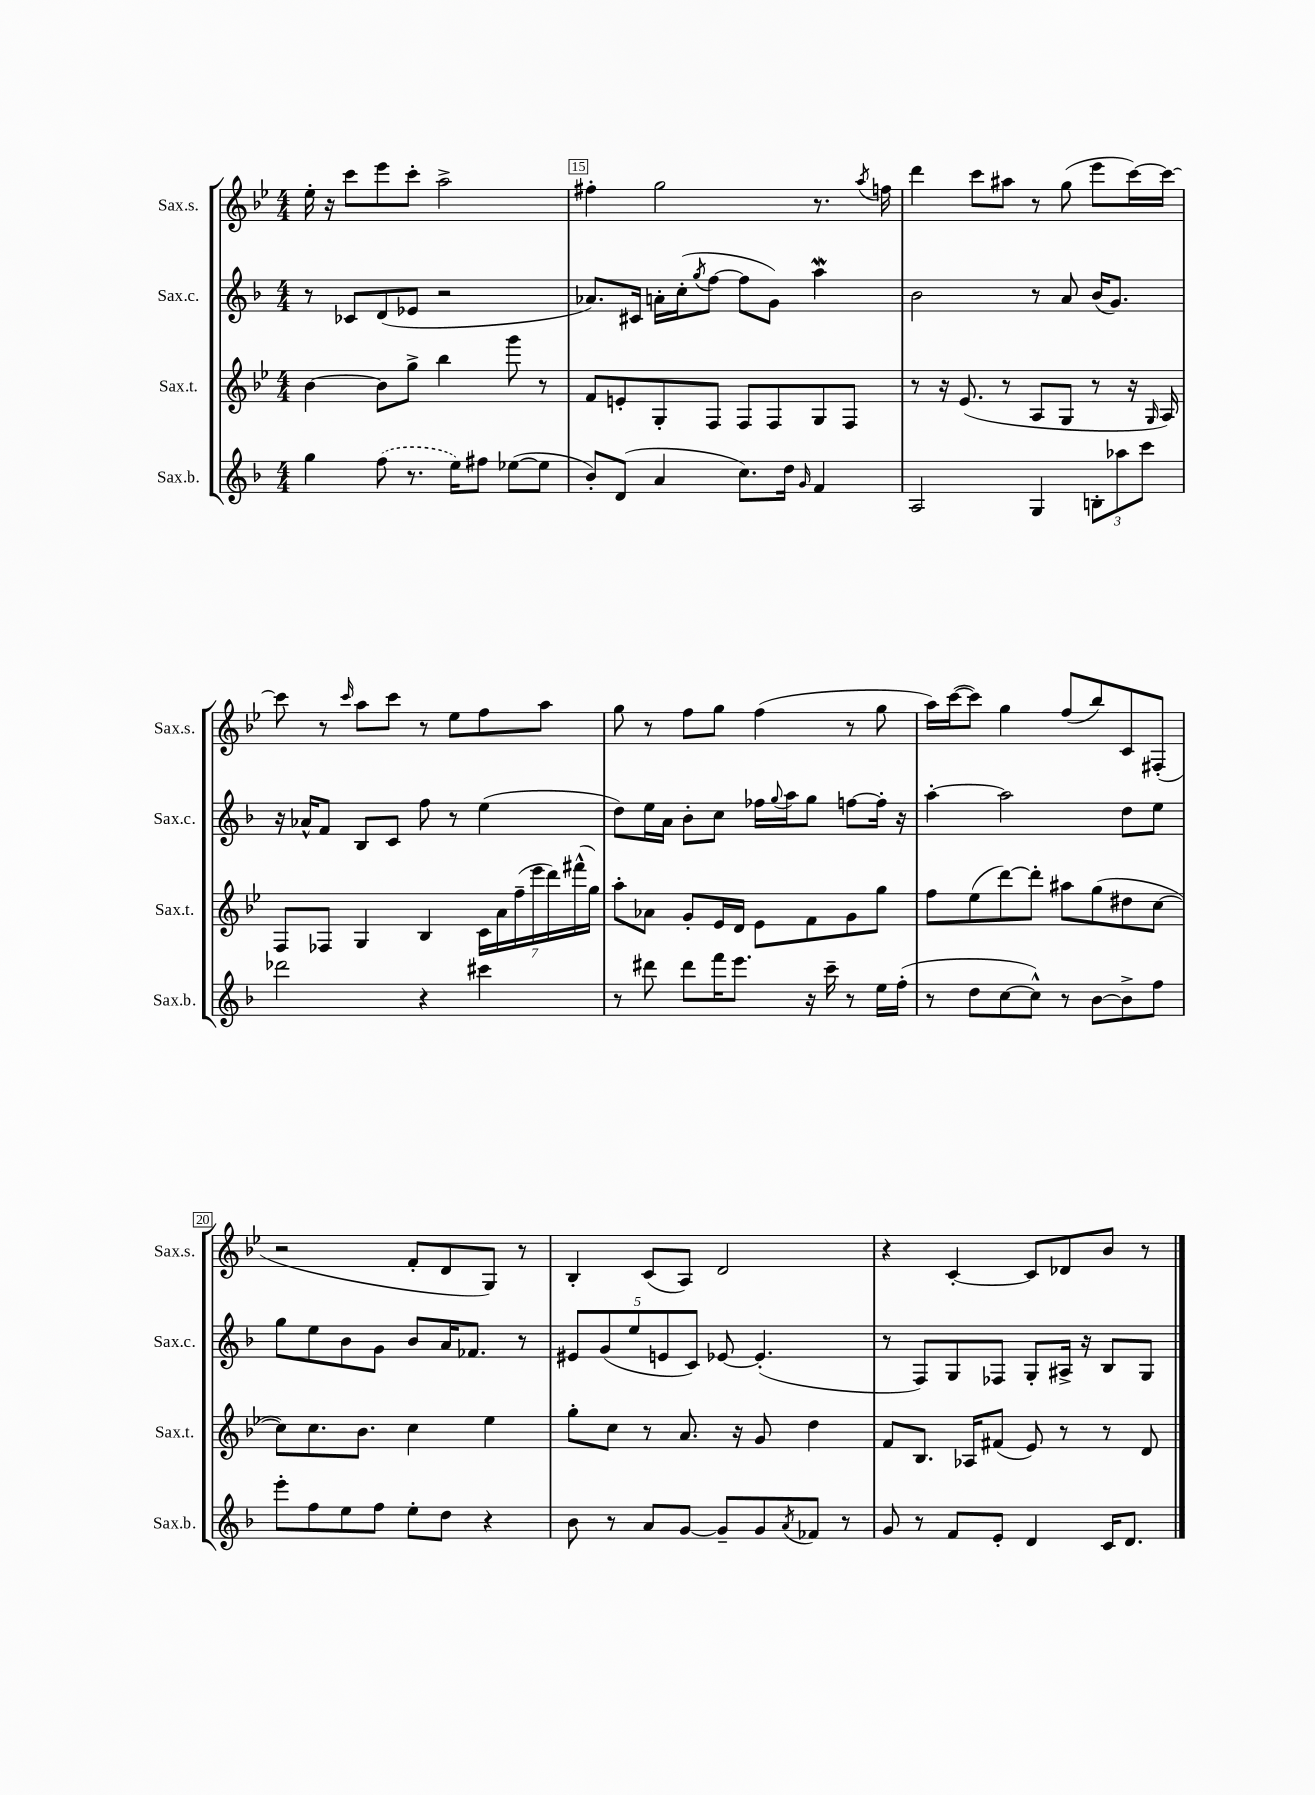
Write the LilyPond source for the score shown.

<<
\new StaffGroup <<
\new Staff = "s0" \with { instrumentName = "Sax.s." shortInstrumentName = "Sax.s." } {
    \clef treble \key bes \major \numericTimeSignature \time 4/4
    ees''16-. r16 c'''8 ees'''8 c'''8-. a''2-> |
    fis''4-. g''2 r8. \acciaccatura { a''8 } f''16 |
    d'''4 c'''8 ais''8 r8 g''8( ees'''8 c'''16~) c'''16~ |
    c'''8 r8 \grace { c'''16 } a''8 c'''8 r8 ees''8 f''8 a''8 |
    g''8 r8 f''8 g''8 f''4( r8 g''8 |
    a''16) c'''16~( c'''8) g''4 f''8( bes''8) c'8 fis8-.( |
    r2 f'8-. d'8 g8) r8 |
    bes4-. c'8( a8) d'2 |
    r4 c'4~-. c'8 des'8 bes'8 r8 \bar "|." |
}
\new Staff = "s1" \with { instrumentName = "Sax.c." shortInstrumentName = "Sax.c." } {
    \clef treble \key f \major \numericTimeSignature \time 4/4
    r8 ces'8 d'8( ees'8 r2 |
    aes'8.) cis'16 a'16-. c''16-.( \acciaccatura { g''8 } f''8~ f''8 g'8) a''4\mordent |
    bes'2 r8 a'8 bes'16( g'8.) |
    r16 aes'16-^ f'8 bes8 c'8 f''8 r8 e''4( |
    d''8) e''16 a'16 bes'8-. c''8 fes''16 \appoggiatura { g''8 } a''16 g''8 f''8~ f''16-. r16 |
    a''4~-. a''2 d''8 e''8 |
    g''8 e''8 bes'8 g'8 bes'8 a'16 fes'8. r8 |
    \tuplet 5/4 { eis'8 g'8( e''8 e'8 c'8) } ees'8~ ees'4.-.( |
    r8 f8) g8 fes8 g8-. ais16-> r16 bes8 g8 \bar "|." |
}
\new Staff = "s2" \with { instrumentName = "Sax.t." shortInstrumentName = "Sax.t." } {
    \clef treble \key bes \major \numericTimeSignature \time 4/4
    bes'4~ bes'8 g''8-> bes''4 g'''8 r8 |
    f'8 e'8-. g8-. f8 f8 f8 g8 f8 |
    r8 r16 ees'8.( r8 a8 g8 r8 r16 \grace { g16 } a16) |
    f8 fes8 g4 bes4 \tuplet 7/4 { c'16 a'16 f''16--( ees'''16 d'''16) fis'''16-^( g''16) } |
    a''8-. aes'8 g'8-. ees'16 d'16 ees'8 f'8 g'8 g''8 |
    f''8 ees''8( d'''8~) d'''8-. ais''8 g''8( dis''8 c''8~ |
    c''8) c''8. bes'8. c''4 ees''4 |
    g''8-. c''8 r8 a'8. r16 g'8 d''4 |
    f'8 bes8. aes16 fis'8( ees'8) r8 r8 d'8 \bar "|." |
}
\new Staff = "s3" \with { instrumentName = "Sax.b." shortInstrumentName = "Sax.b." } {
    \clef treble \key f \major \numericTimeSignature \time 4/4
    g''4 \once \slurDashed f''8( r8. e''16) fis''8 ees''8~( ees''8 |
    bes'8-.) d'8( a'4 c''8.) d''16 \grace { g'16 } f'4 |
    a2 g4 \tuplet 3/2 { b8-. aes''8 c'''8 } |
    des'''2 r4 cis'''4 |
    r8 dis'''8 dis'''8 f'''16 e'''8. r16 c'''16-- r8 e''16 f''16-.( |
    r8 d''8 c''8~ c''8-^) r8 bes'8~ bes'8-> f''8 |
    e'''8-. f''8 e''8 f''8 e''8-. d''8 r4 |
    bes'8 r8 a'8 g'8~ g'8-- g'8 \acciaccatura { a'8 } fes'8 r8 |
    g'8 r8 f'8 e'8-. d'4 c'16 d'8. \bar "|." |
}
>>
>>
\layout { \context { \Score currentBarNumber = #14 \override BarNumber.break-visibility = ##(#f #t #t) barNumberVisibility = #(every-nth-bar-number-visible 5) \override BarNumber.stencil = #(make-stencil-boxer 0.1 0.3 ly:text-interface::print) } }
